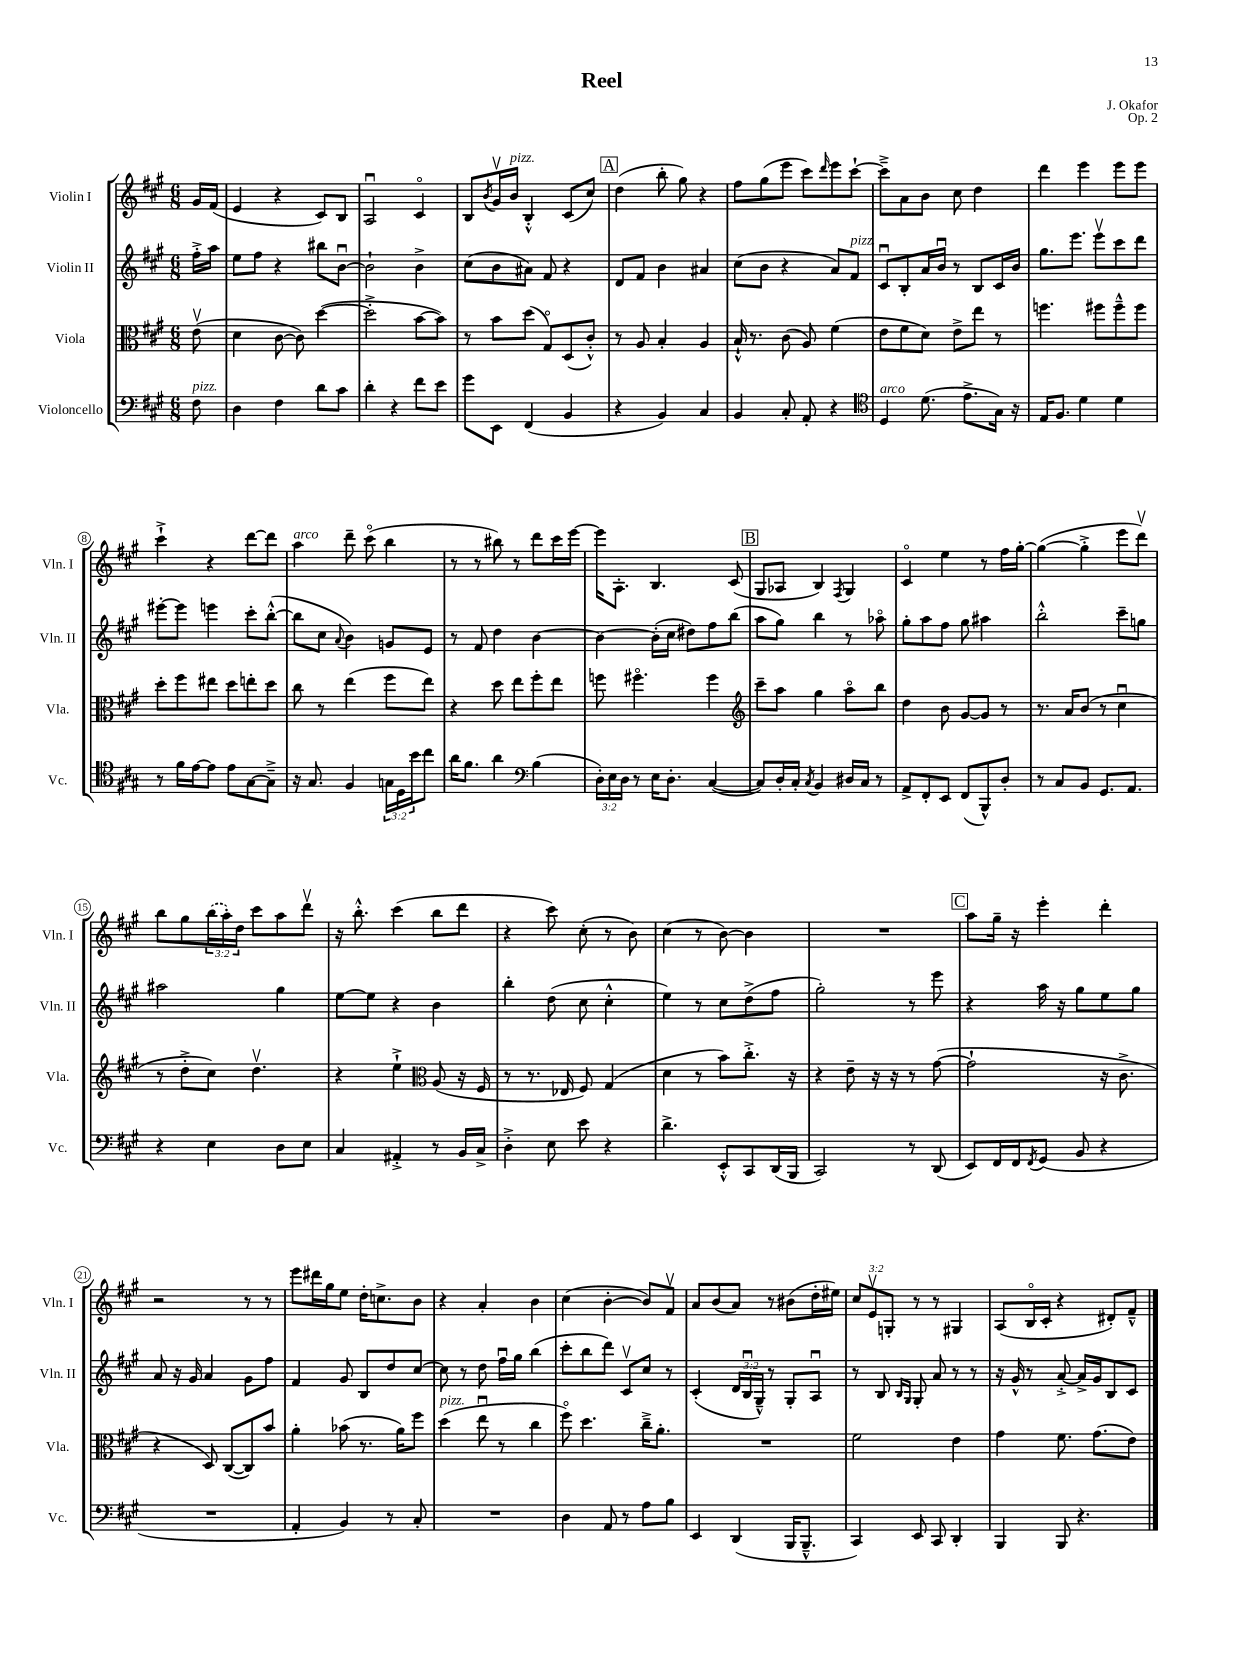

**kern	**kern	**kern	**kern
*staff4	*staff3	*staff2	*staff1
*clefF4	*clefC3	*clefG2	*clefG2
*k[f#c#g#]	*k[f#c#g#]	*k[f#c#g#]	*k[f#c#g#]
*M6/8	*M6/8	*M6/8	*M6/8
8F#\	(8ev\	16ff#'^\LL	16g#/LL
.	.	16aa\JJ	(16f#/JJ
=	=	=	=
4D\	4d\	8ee\L	4e/
.	.	8ff#\J	.
4F#\	[8c#\	4r	4r
.	8c#\])	.	.
8d\L	([4dd\	8bb#\L	8c#/L)
8c#\J	.	[8bu\J	8B/J
=	=	=	=
4d'\	2dd'^\]	2b`\]	2Au/
4r	.	.	.
8f#\L	[8b\L	4b^\	4c#o/
8e\J	8b\]J)	.	.
=	=	=	=
8g#\L	8r	(8cc#\L	8B/L
.	.	.	8qb/
8EE\J	8b\L	8b\	16g#v/L
.	.	.	16b/JJ
(4FF#/	(8dd\J	8a#\J)	4B'^^/
.	8G#o/L)	8f#/	.
4BB/	(8D/	4r	(8c#/L
.	8c#'^^/J)	.	8cc#/J)
=	=	=	=
4r	8r	8d/L	(4dd\
.	8A/	8f#/J	.
4BB/)	4B'/	4b\	8bb'\
.	.	.	8gg#\)
4C#/	4A/	4a#/	4r
=	=	=	=
4BB/	16B`^^/	(8cc#\L	8ff#\L
.	8.r	.	.
.	.	8b\J	(8gg#\
8C#'/	(8c#\	4r	8eee\J
8AA'/	8A/)	.	8ccc#\L)
.	.	.	16qqddd/
4r	(4f#\	8a/L)	8eee\
.	.	8f#/J	[8ccc#`\J
=	=	=	=
*clefC4	*	*	*
4D/	8e\L	8c#u/L	8ccc#~^\]L
.	8f#\	8B'/	8a\
(8.d\	8d\J)	16a/L	8b\J
.	.	16bu/JJ	.
.	8e^\L	8r	8cc#\
8.e^\L	.	.	.
.	8ee\J	8B/L	4dd\
16G#\Jk)	8r	16c#/L	.
16r	.	16b/JJ	.
=	=	=	=
16E/LK	4.ff\	8.gg#\L	4ddd\
8.F#/J	.	.	.
.	.	8.eee\J	.
4d\	.	.	4eee\
.	8ff#\L	8eeev\L	.
4d\	8ff#~^^\	8ccc#\	8eee\L
.	8ff#\J	8ddd\J	8eee\J
=	=	=	=
8r	8dd'\L	[8eee#'\L	4ccc#`^\
16f#\LL	8ff#\	8eee#\]J	.
[16e\J	.	.	.
8e\]J	8ee#\J	4eee\	4r
8e\L	8dd\L	.	.
[8G#\	8ee'\	8ccc#'\L	[8ddd\L
8G#~^\]J	8dd\J	([8bb'^^\J	8ddd\]J
=	=	=	=
16r	8cc#\	8bb\]L	4aa\
8.G#/	.	.	.
.	8r	8cc#\J	.
.	.	8qqa/	.
4F#/	(4ee\	4b\)	8ddd~\
.	.	.	(8ccc#o\
24G\LL	8ff#\L	8g/L	4bb\
24D\	.	.	.
24b\J	.	.	.
8cc#\J	8ee\J)	8e/J	.
=	=	=	=
16a\LK	4r	8r	8r
8.f#\J	.	.	.
.	.	8f#/	8r
4a\	8dd\	4dd\	8bb#\)
.	8ee\L	.	8r
*clefF4	*	*	*
(4B\	8ff#'\	[4b\	8ddd\L
.	8ee\J	.	16ccc#\L
.	.	.	[16eee\JJ
=	=	=	=
24D'\LL)	8ff\	4b\_	16eee\]LK
24E\	.	.	.
.	.	.	8.A'\J
24D\JJ	.	.	.
8r	4.ff#o\	.	.
16E\LK	.	(16b'\]LL	4.B/
8.D'\J	.	16cc#\JJ	.
.	.	8dd#\L)	.
([4C#/	4ff#\	8ff#\	.
.	.	(8bb\J	(8c#/
=	=	=	=
*	*clefG2	*	*
8C#/]L)	8ccc#~\L	8aa\L	8G#/L
16D'/L	8aa\J	8gg#\J)	8A-/J
16C#'/JJ	.	.	.
8qC#/	.	.	.
4BB/	4gg#\	4bb\	4B/)
.	.	.	8qF#/
16D#/LL	8aao\L	8r	4G#/
16C#/JJ	.	.	.
8r	8bb\J	8aa-o\	.
=	=	=	=
8AA^/L	4dd\	8gg#'\L	4c#o/
8FF#'/	.	8aa\	.
8EE/J	8b\	8ff#\J	4ee\
(8FF#/L	[8g#/L	8gg#\	.
8BBB^^/)	8g#/]J	4aa#\	8r
8D'/J	8r	.	16ff#\LL
.	.	.	[16gg#'\JJ
=	=	=	=
8r	8.r	2bb'^^\	(4gg#\_
8C#/L	.	.	.
.	16a/LK	.	.
8BB/J	(8b/J	.	4gg#'^\]
8.GG#/L	8r	.	.
.	4cc#u\	8ccc#~\L	8eee\L
8.AA/J	.	.	.
.	.	8gg\J	8dddv\J)
=	=	=	=
4r	8r	2aa#\	8bb\L
.	8dd'^\L	.	8gg#\
4E\	8cc#\J)	.	(24bb\L
.	.	.	24aa'\)
.	.	.	24dd\JJ
.	4.ddv\	.	8ccc#\L
8D\L	.	4gg#\	8aa\
8E\J	.	.	8dddv\J
=	=	=	=
4C#/	4r	[8ee\L	16r
.	.	.	8.bb'^^\
.	.	8ee\]J	.
4AA#'^/	4ee`^\	4r	(4ccc#\
*	*clefC3	*	*
8r	(8A/	4b\	8bb\L
16BB/LL	16r	.	8ddd\J
16C#^/JJ	16F#/	.	.
=	=	=	=
4D'^\	8r	4bb'\	4r
.	8.r	.	.
8E\	.	(8dd\	8ccc#\)
.	16E-/	.	.
8e\	8F#/)	8cc#\	(8cc#'\
4r	(4G#/	4cc#'^^\	8r
.	.	.	8b\)
=	=	=	=
4.d^\	4d\	4ee\)	(4cc#\
.	8r	8r	8r
8EE'^^/L	8b\L)	8cc#\L	[8b\)
8CC#/	8.cc#'^\J	(8dd^\	4b\]
(16DD/L	.	8ff#\J	.
16BBB/JJ	16r	.	.
=	=	=	=
2CC#/)	4r	2gg#'\)	2.r
.	8e~\	.	.
.	16r	.	.
.	16r	.	.
8r	8r	8r	.
(8DD/	([8g#\	8eee\	.
=	=	=	=
8EE/L)	2g#`\]	4r	8aa\L
16FF#/L	.	.	16gg#~\Jk
16FF#/J	.	.	16r
8qFF#/	.	.	.
(8GG#/J	.	16aa\	4eee'\
.	.	16r	.
8BB/	.	8gg#\L	.
4r	16r	8ee\	4ddd'\
.	8.c#^\	.	.
.	.	8gg#\J	.
=	=	=	=
2.r	4r	8a/	2r
.	.	16r	.
.	.	16g#/	.
.	8D/)	4a/	.
.	([8C#/L	.	.
.	8C#/])	8g#\L	8r
.	8b/J	8ff#\J	8r
=	=	=	=
4AA'/	4a'\	4f#/	8eee\L
.	.	.	16ddd#\L
.	.	.	16gg#\J
4BB/)	(8b-\	8g#/	8ee\J
.	8.r	8B/L	16dd'\LK
.	.	.	8.cc^\
8r	.	8dd/	.
.	16a\LK)	.	.
8C#'/	8ff#\J	[8cc#/J	8b\J
=	=	=	=
2.r	(4dd\	8cc#\]	4r
.	.	8r	.
.	8eeu\	8dd\	4a'/
.	8r	16ff#u\LL	.
.	.	16gg#\JJ	.
.	4cc#\	(4bb\	4b\
=	=	=	=
4D\	8ff#o\)	8ccc#'\L	(4cc#\
.	4.dd\	8bb\	.
8AA/	.	8ddd\J)	[4b'\
8r	.	8c#v/L	.
8A\L	16cc#~^\LK	8cc#/J	8b/]L)
.	8.a'\J	.	.
8B\J	.	8r	8f#v/J
=	=	=	=
4EE/	2.r	(4c#'/	8a/L
.	.	.	(8b/
(4DD/	.	24d/LL	8a/J)
.	.	24Bu/	.
.	.	24G#~^^/JJ)	.
.	.	8r	8r
16BBB/LK	.	8G#'/L	(8b#\L
8.BBB~^^/J	.	.	.
.	.	8Au/J	16dd'\L
.	.	.	16ee#\JJ)
=	=	=	=
4CC#/)	2f#\	8r	12cc#/L
.	.	.	12ev/
.	.	8B/	.
.	.	.	12G'/J
.	.	16qqB/LL	.
.	.	16qqG#/JJ	.
8EE/	.	8G#'/	8r
8CC#/	.	8a/	8r
4DD'/	4e\	8r	4G#/
.	.	8r	.
=	=	=	=
4BBB/	4g#\	16r	(8A/L
.	.	16g#^^/	.
.	.	8r	16Bo/L
.	.	.	16c#'/JJ
8BBB/	8.f#\	[8a'^/	4r
4.r	.	16a^/]LL	.
.	(8.g#\L	16g#/J	.
.	.	8B/	8d#'/L)
.	8e\J)	8c#/J	8f#~^^/J
==	==	==	==
*-	*-	*-	*-
